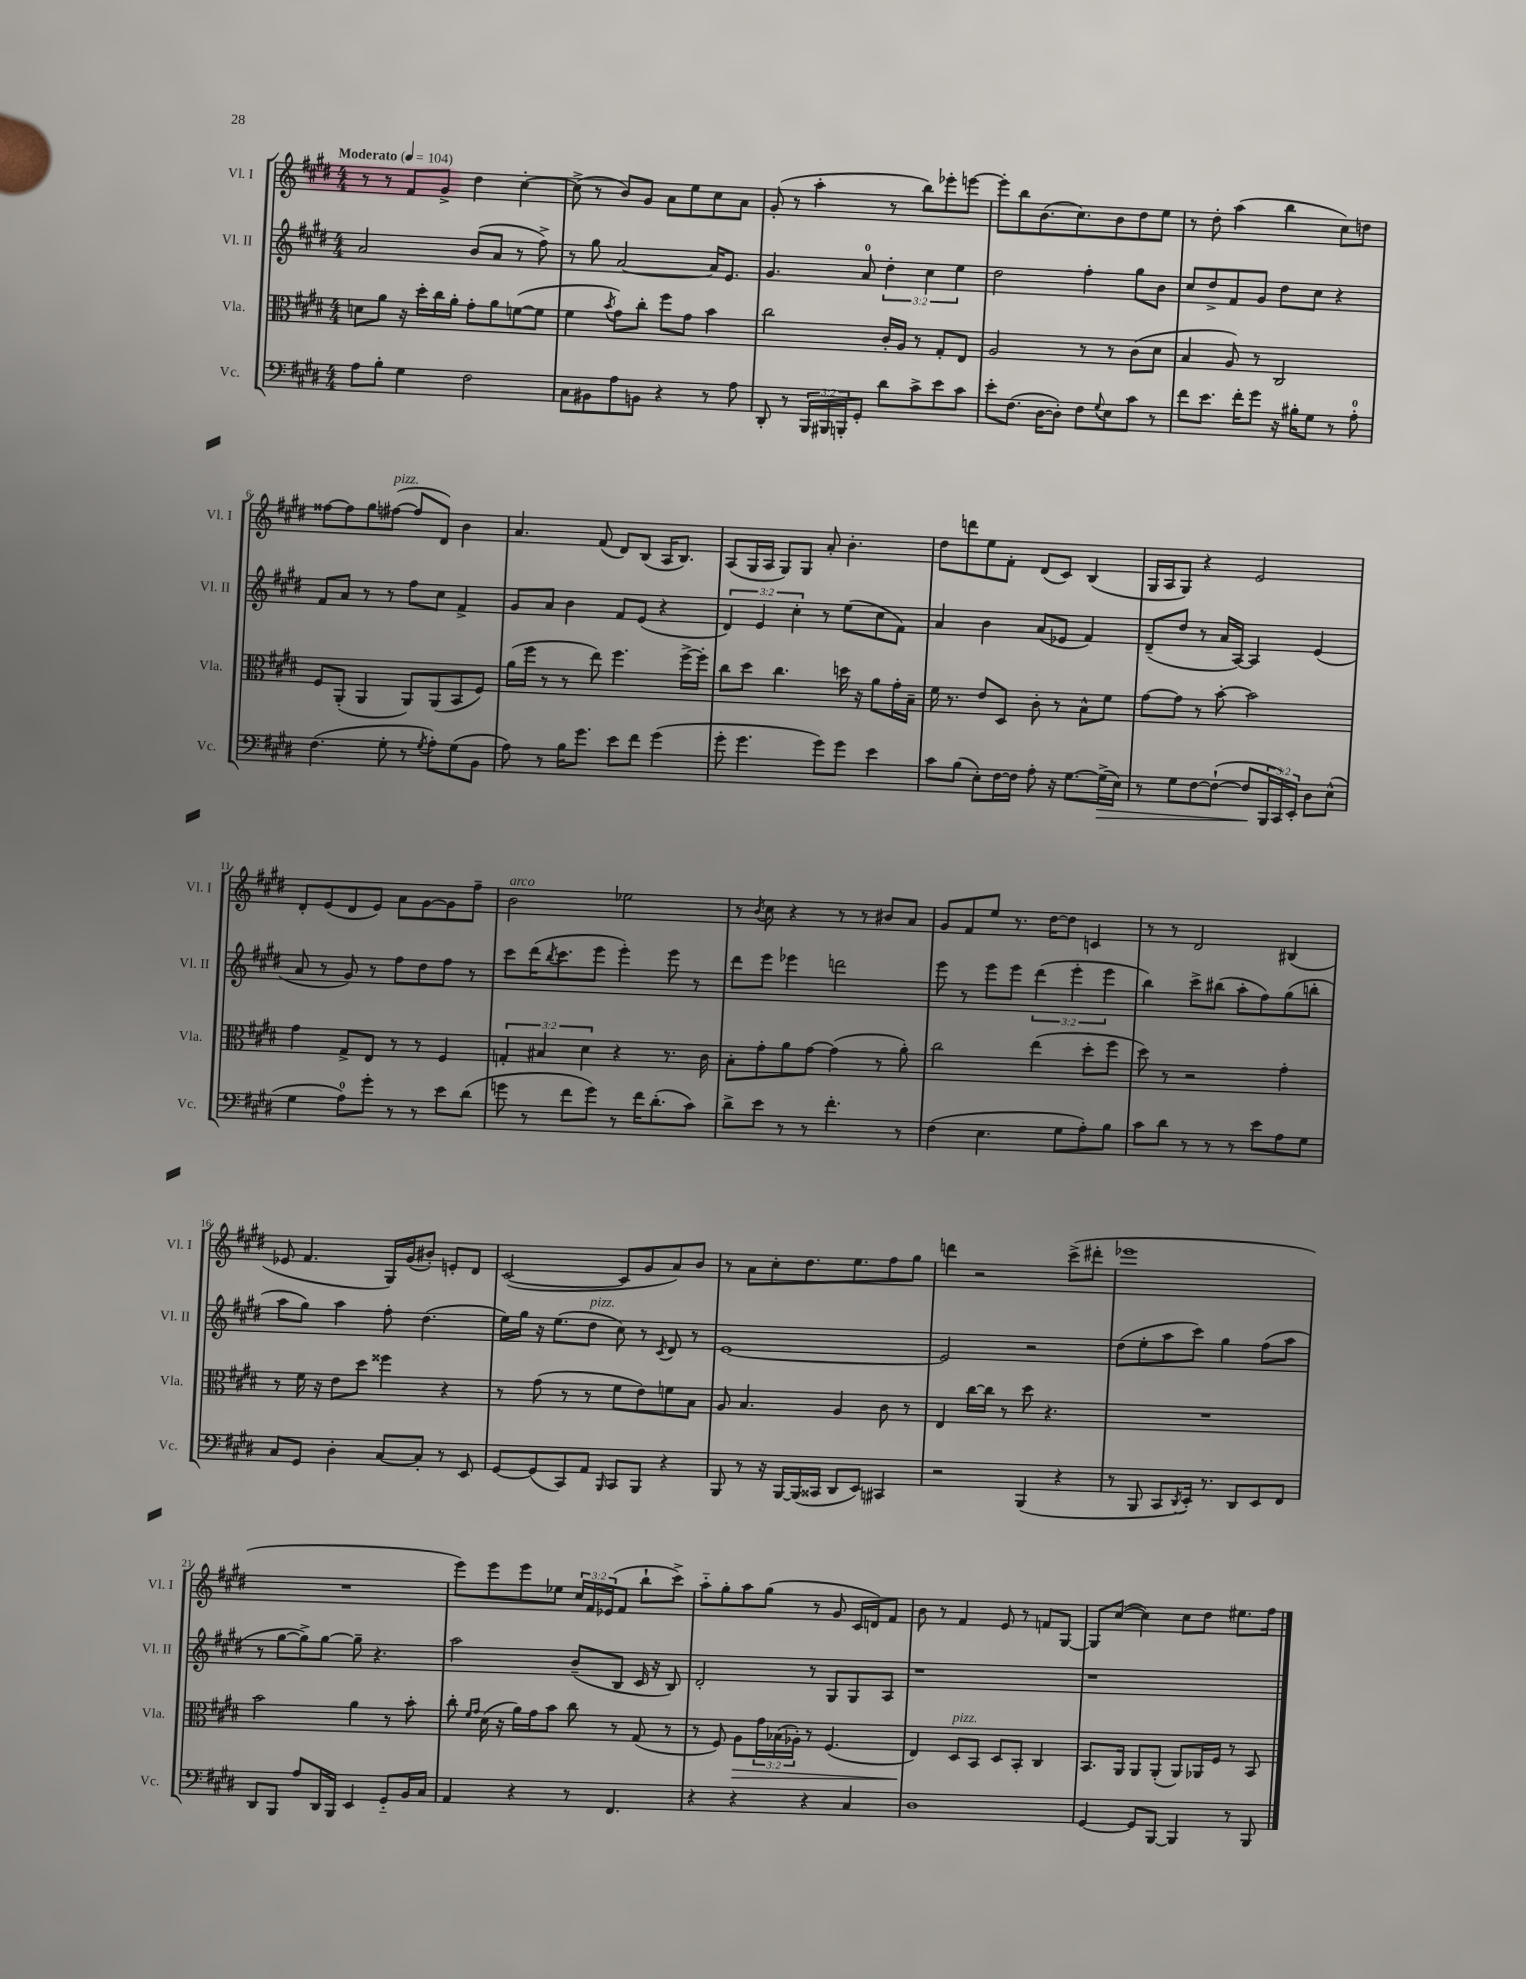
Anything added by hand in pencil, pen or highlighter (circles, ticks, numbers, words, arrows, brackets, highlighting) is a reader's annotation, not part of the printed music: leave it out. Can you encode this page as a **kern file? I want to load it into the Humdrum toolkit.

**kern	**kern	**kern	**kern
*staff4	*staff3	*staff2	*staff1
*clefF4	*clefC3	*clefG2	*clefG2
*k[f#c#g#d#]	*k[f#c#g#d#]	*k[f#c#g#d#]	*k[f#c#g#d#]
*M4/4	*M4/4	*M4/4	*M4/4
*MM104	*MM104	*MM104	*MM104
8A	8d	2a	8r
8B'	8a	.	8r
4G#	16r	.	8f#
.	16dd#'	.	.
.	16cc#	.	8g#^
.	16a'	.	.
2F#	8g#'	(8b	4dd#
.	8a	8a	.
.	([8f	8r	[4cc#'
.	8f]	8ff#^)	.
=	=	=	=
8C#	4f#	8r	(8cc#^]
8BB#	.	8gg#	8r
.	8qb	.	.
8A	8g#)	[2a	8b)
8BB	8cc#'	.	8g#
4r	8ff#	.	8a
.	8g#	.	8ee
8r	4b	16a]	8cc#
.	.	8.e	.
8A	.	.	8a
=	=	=	=
8DD#'	2cc#	4.g#	(8g#'
8r	.	.	8r
24BBB	.	.	4aa'
24BBB#	.	.	.
24BBB'	.	.	.
8GG#'	.	8a	.
8d#	16c#'	6dd#'	8r
.	16A	.	.
8c#^	8r	.	8bb)
.	.	6cc#	.
8e	8G#'	.	8eee-'
.	.	6ee	.
8c#	8E	.	[8eee
=	=	=	=
8e'	2A	2dd#	8eee']
(8.F#	.	.	8bb
.	.	.	(8.b
[16D#	.	.	.
8D#'])	.	.	.
.	.	.	8.cc#)
8F#	8r	4ff#'	.
8qqG#	.	.	.
8E	8r	.	8b
8c#	(8c#	8gg#	8dd#
8r	8d#	8b	8ee
=	=	=	=
8f#	4B	8cc#	8r
8.e	.	8dd#^	8dd#'
.	8A)	8f#	(4aa
16f#'	.	.	.
8g#	8r	8g#	.
16r	2C#	8dd#	4bb
16B#'	.	.	.
8G#	.	8cc#	.
8r	.	4r	8cc#)
8A'	.	.	8dd
=	=	=	=
(4.F#	8F#	8f#	[8ff##
.	(8AA'	8a	8ff##]
.	4AA	8r	8gg#
8G#'	.	8r	([8ff#
8r	8AA)	8ff#	8ff#]
8qG#	.	.	.
8A')	(8AA	8cc#	8d#)
(8G#	8BB	4f#^	4b
8BB	8F#)	.	.
=	=	=	=
8A)	(16a	8g#	4.a
.	16ff#	.	.
8r	8r	8a	.
16B	8r	4b	.
8.g#	.	.	.
.	8ee)	.	(8f#
8e	4.ff#	8f#	8d#)
8f#	.	(8e	(8B
(4g#	.	4r	16A
.	.	.	8.B)
.	[16ff#^	.	.
.	16ff#']	.	.
=	=	=	=
8g#'	8cc#	6d#)	(8A
4.g#	8dd#	.	16G#
.	.	6e	.
.	.	.	16A
.	4.cc#	.	8G#)
.	.	6cc#'	.
.	.	.	8G#
8g#)	.	8r	8a'
8g#	16dd	(8ee	4.b'
.	16r	.	.
4e	8a	8cc#	.
.	16g#'	8f#)	.
.	16B~	.	.
=	=	=	=
8c#	16f#	4a	8dd#
.	8.r	.	.
(8B	.	.	8ddd
8E')	8e	4b	8ee
[16F#	8D#	.	8f#'
16F#]	.	.	.
8A'	8c#'	(8a	(8d#
16r	8r	8e-	8c#)
[8.G#	.	.	.
.	8B^^	4f#)	(4B
(16G#^]	8f#	.	.
16E)	.	.	.
=	=	=	=
8r	[8g#	(8d#~	16G#
.	.	.	16A
8G#	8g#]	8dd#	8G#)
[8F#	8r	8r	4r
(8F#`_	[8b'	16a	.
.	.	[16A)	.
8F#]	2b]	4A]	2e
24BBB	.	.	.
24CC#)	.	.	.
24EE'	.	.	.
8D#	.	(4e	.
(8E^^	.	.	.
=	=	=	=
4G#	4g#	8a	8d#'
.	.	8r	(8e
8A)	8G#^	8g#)	8d#
8g#'	8E	8r	8e)
8r	8r	8ff#	8a
8r	8r	8dd#	[8g#
8e	4F#	8ff#	8g#]
(8d#	.	8r	8ff#~
=	=	=	=
8g	6G'	8ccc#	2b
8r	.	(16ddd#	.
.	6B#	.	.
.	.	8qbb	.
.	.	8.ccc#	.
8f#	.	.	.
.	6d#	.	.
8g)	.	8eee	.
8r	4r	4eee')	2ee-
16f#	.	.	.
(8.d#'	.	.	.
.	8.r	8eee	.
8c#)	.	8r	.
.	16c#	.	.
=	=	=	=
8d#^	8B'	8ddd#	8r
.	.	.	8qb
8e	8g#'	8eee	8cc#
8r	8a	4eee-	4r
8r	[8g#	.	.
4.f#'	(4g#]	2ddd	8r
.	.	.	8r
.	8r	.	8b#
8r	8a')	.	8a
=	=	=	=
(4F#	2cc#	8eee	8g#
.	.	8r	8f#
4.E	.	8eee	8ee
.	.	8eee	8.r
.	(4ee	(6ddd#	.
.	.	.	[16dd#
8G#	.	.	8dd#]
.	.	6eee'	.
8A')	8dd#'	.	4c
.	.	6eee	.
8B	8ff#	.	.
=	=	=	=
8c#	8dd#)	4bb)	8r
8d#	8r	.	8r
8r	2r	8ccc#^	2d#
8r	.	(8bb#	.
8r	.	8aa'	.
8e	.	8ff#)	.
8A	4g#'	(8gg#	(4B#
8G#	.	8bb'	.
=	=	=	=
8C#	8r	8aa	8e-
8GG#	16f#	8gg#)	4.f#
.	16r	.	.
4D#'	8e	4aa	.
.	8dd#	.	.
[8C#	4ff##	8ff#'	16G#)
.	.	.	(16g#
8C#']	.	(4.dd#	8b#')
8r	4r	.	8e'
8EE	.	.	8d#
=	=	=	=
[8GG#	8r	16ee)	([2c#
.	.	16gg#	.
(8GG#]	(8g#	16r	.
.	.	(8.ee	.
8CC#)	8r	.	.
8AA	8r	8dd#	.
16qqBBB	.	.	.
8CC#	8f#	8cc#)	8c#]
8BBB	8e)	8r	8g#
.	.	8qc#	.
4r	8f	8d#	8a)
.	8B	8r	8b
=	=	=	=
8BBB	8A	[1e	8r
8r	4.B	.	8a
16r	.	.	8cc#'
[16BBB	.	.	.
(16BBB]	.	.	8.dd#
16CC##	.	.	.
8DD#	4A	.	.
.	.	.	8.ee
8EE)	.	.	.
4CC#	8c#	.	8ff#
.	8r	.	8gg#
=	=	=	=
2r	4E	2e]	4ddd
.	[16cc#	.	2r
.	16cc#]	.	.
.	8r	.	.
(4BBB	8dd#	2r	.
.	4.r	.	.
4r	.	.	(8ccc#^
.	.	.	8ddd#'
=	=	=	=
8r	1r	(8dd#	1eee-
8BBB	.	8ee'	.
8CC#	.	8aa	.
8qDD#	.	.	.
16EE')	.	8ccc#)	.
8.r	.	.	.
.	.	4gg#	.
8DD#	.	.	.
8EE	.	(8ff#	.
8FF#	.	8aa	.
=	=	=	=
8DD#	2b	8r	1r
8BBB	.	[8gg#	.
8A	.	8gg#^])	.
16DD#	.	[8gg#	.
16BBB	.	.	.
4EE	4a	8gg#~]	.
.	.	4.r	.
8GG#'~	8r	.	.
16BB	8b'	.	.
16C#	.	.	.
=	=	=	=
4AA	8cc#'	2aa	8eee)
.	16qqf#	.	.
.	16qqg#	.	.
.	(16d#	.	8eee
.	16r	.	.
4r	16a)	.	8eee
.	16g#	.	.
.	8b	.	8ee-
8r	8cc#	(8b~	24cc#
.	.	.	24f#
.	.	.	(24e-
4.FF#	8r	8B	8f#
.	(8G#	16c#	8bb`
.	.	16r	.
.	8r	8B)	8ccc#^)
=	=	=	=
4r	8r	2d#'	8aa'~
.	8F#)	.	8gg#'
4r	8A	.	8aa
.	24g#	.	(8gg#
.	(24B-	.	.
.	24A-')	.	.
4r	8r	8r	8r
.	(4.F#	8G#	8g#
4C#	.	8G#	16c#
.	.	.	16d)
.	.	8A	8f#
=	=	=	=
1D#	4E)	1r	8b
.	.	.	8r
.	8D#	.	4f#
.	8BB	.	.
.	8D#	.	8e
.	8BB'	.	8r
.	4C#	.	8f
.	.	.	[8G#
=	=	=	=
[4GG#	8.BB	1r	8G#]
.	.	.	([8cc#
.	16AA	.	.
8GG#]	8AA	.	4cc#])
[8BBB	(8AA'	.	.
4BBB]	8AA)	.	8cc#
.	16AA-	.	8dd#
.	16F#	.	.
8r	8r	.	8.ee#
8BBB	8BB	.	.
.	.	.	16ff#
==	==	==	==
*-	*-	*-	*-
